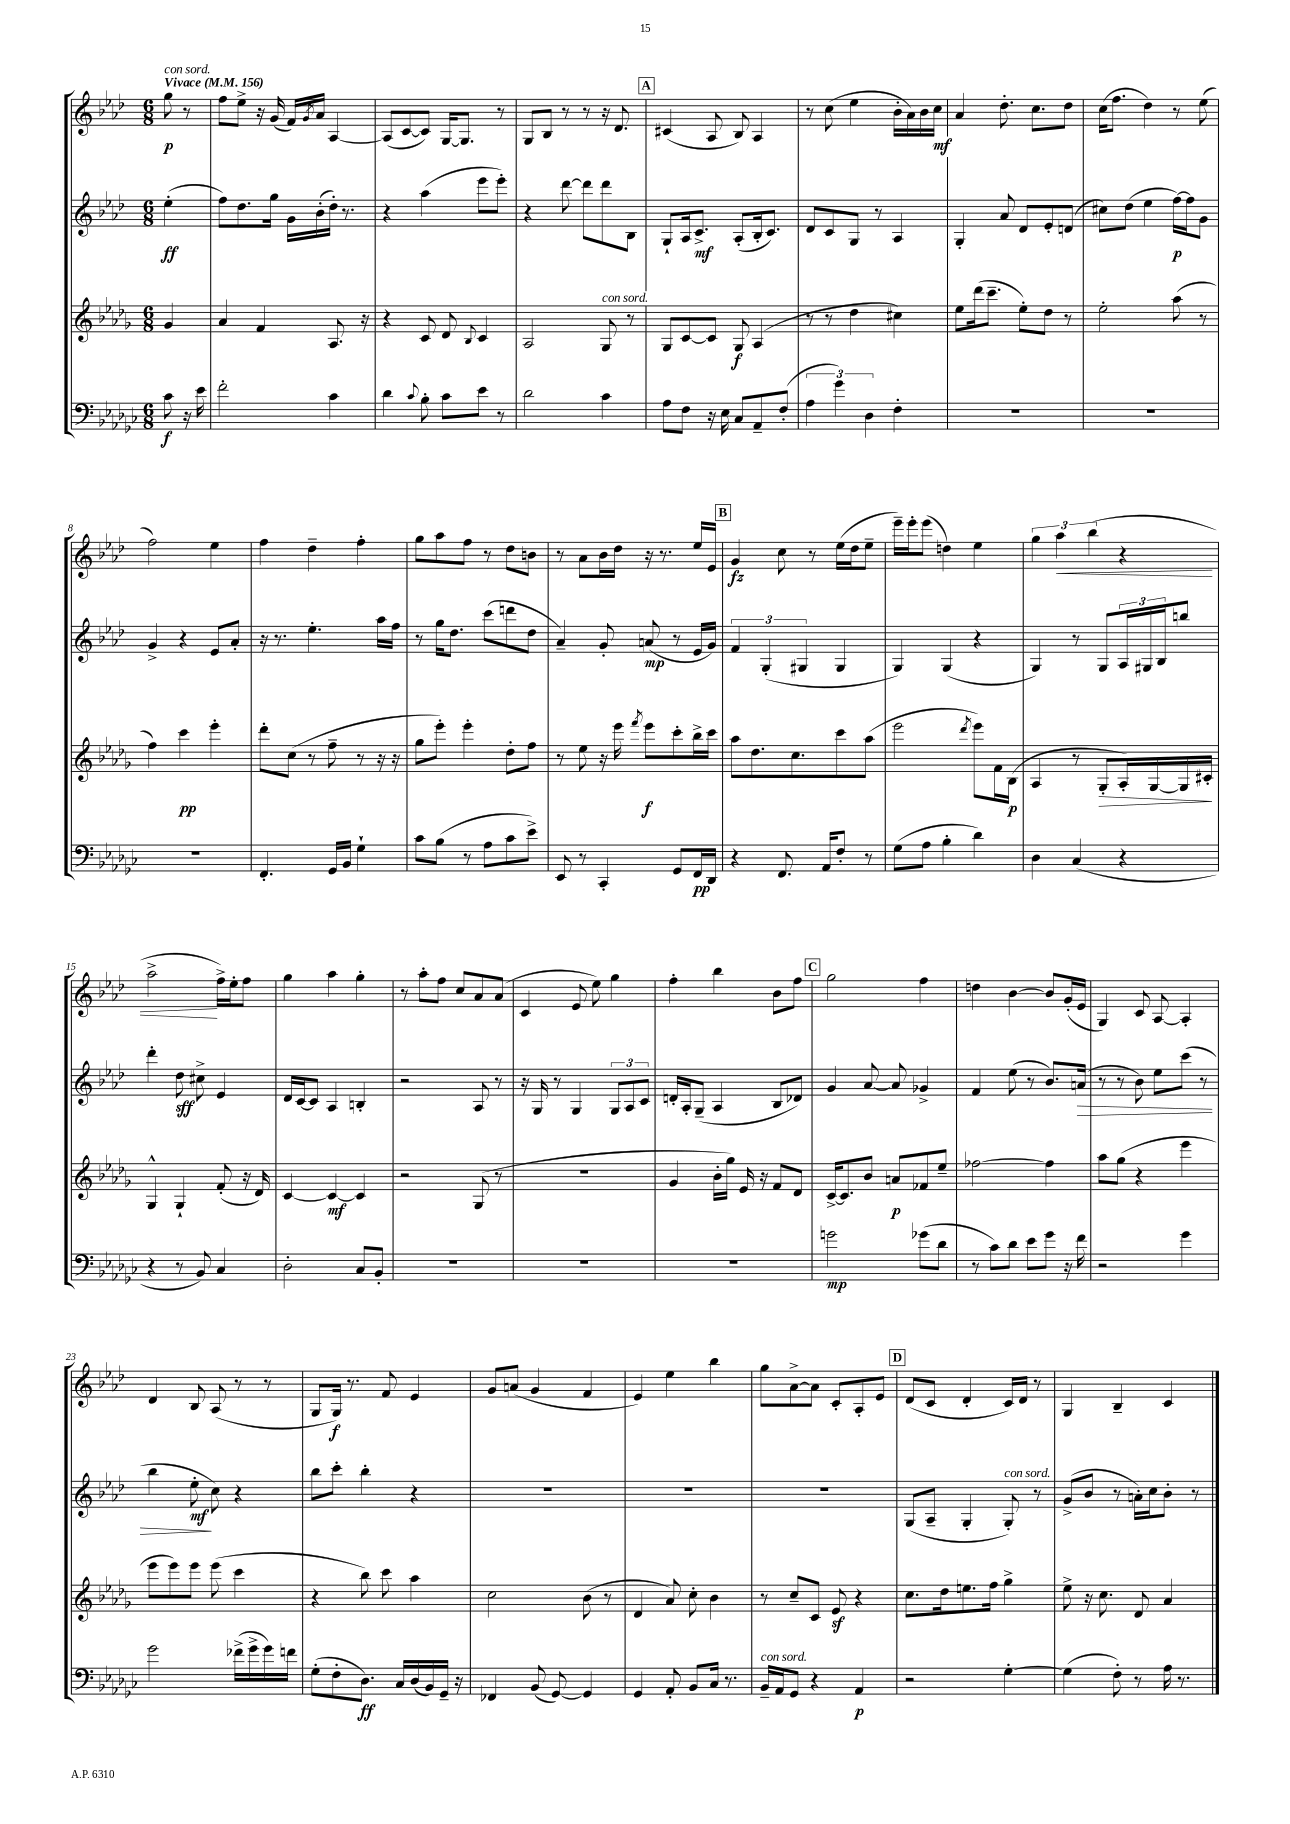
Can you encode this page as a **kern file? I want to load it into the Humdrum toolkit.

**kern	**kern	**kern	**kern
*staff4	*staff3	*staff2	*staff1
*clefF4	*clefG2	*clefG2	*clefG2
*k[b-e-a-d-g-c-]	*k[b-e-a-d-g-]	*k[b-e-a-d-]	*k[b-e-a-d-]
*M6/8	*M6/8	*M6/8	*M6/8
*MM156	*MM156	*MM156	*MM156
8c-	4g-	(4ee-'	8gg
16r	.	.	8r
16e-	.	.	.
=	=	=	=
2f'	4a-	8ff)	8ff
.	.	8.dd-	8ee-^
.	4f	.	16r
.	.	16gg	(16g
.	.	16g	16f)
.	.	.	8qg
.	.	(16b-'	16a-
4c-	8.A-	16dd-')	[4A-
.	.	8.r	.
.	16r	.	.
=	=	=	=
4d-	4r	4r	(8A-]
.	.	.	[8c
8qqc-	.	.	.
8B-'	8c	(4aa-	8c])
8c-	8d-	.	[16G
.	.	.	8.G]
.	8qqB-	.	.
8e-	4c	8eee-	.
8r	.	8eee-')	8r
=	=	=	=
2d-	2A-	4r	8G
.	.	.	8B-
.	.	[8ddd-	8r
.	.	8ddd-]	8r
4c-	8G-	8ddd-	16r
.	.	.	8.d-
.	8r	8B-	.
=	=	=	=
8A-	8G-	8G`	(4c#
8F	[8c	16A-	.
.	.	8.c^	.
16r	8c]	.	8A-
16E-	.	.	.
8C-	8G-	(8A-'	8B-)
8AA-~	(4A-	16B-'	4A-
.	.	8.c)	.
(8F'	.	.	.
=	=	=	=
6A-	8r	8d-	8r
.	8r	8c	(8cc
6g-)	.	.	.
.	4dd-	8G	4ee-
6D-	.	.	.
.	.	8r	.
4F'	4cc#)	4A-	16b-'
.	.	.	16a-)
.	.	.	16b-
.	.	.	16cc
=	=	=	=
2.r	8ee-	4G'	4a-
.	(16ddd-	.	.
.	8.ccc~	.	.
.	.	8a-	8.dd-'
.	8ee-')	8d-	.
.	.	.	8.cc
.	8dd-	8e-'	.
.	8r	(8d	8dd-
=	=	=	=
2.r	2ee-'	8cc#)	(16cc
.	.	.	8.ff
.	.	(8dd-	.
.	.	4ee-	4dd-)
.	(8aa-	[16ff)	8r
.	.	16ff]	.
.	8r	8g	(8ee-
=	=	=	=
2.r	4ff)	4g^	2ff)
.	4ccc	4r	.
.	4eee-'	8e-	4ee-
.	.	8a-'	.
=	=	=	=
4.FF'	8ddd-'	16r	4ff
.	.	8.r	.
.	(8cc	.	.
.	8r	4.ee-'	4dd-~
16GG-	8ff~	.	.
16BB-	.	.	.
4G-`	8r	.	4ff'
.	16r	16aa-	.
.	16r	16ff	.
=	=	=	=
8c-	8gg-	8r	8gg
(8B-	8eee-')	16gg	8aa-
.	.	8.dd-	.
8r	4eee-'	.	8ff
8A-	.	(8ccc	8r
8c-	8dd-'	8ddd	8dd-
8e-^)	8ff	8dd-	8b
=	=	=	=
8EE-	8r	4a-~)	8r
8r	8ee-	.	8a-
4CC-'	16r	8g'	16b-
.	16eee-	.	16dd-
.	8qfff	.	.
.	8eee-	(8a	16r
.	.	.	8.r
8GG-	8ccc'	8r	.
16FF	16bb-^	16e-	16ee-
16DD-	16ccc	16g)	16e-
=	=	=	=
4r	8aa-	6f	4g
.	8.dd-	.	.
.	.	(6G'	.
8.FF	.	.	8cc
.	8.cc	.	.
.	.	6G#	.
.	.	.	8r
16AA-	.	.	.
8F'	8ccc	4G#	(16ee-
.	.	.	16dd-
8r	(8aa-	.	8ee-~
=	=	=	=
(8G-	2eee-	4G)	16eee-~)
.	.	.	16eee-'
8A-	.	.	(8eee-
4B-'	.	(4G	4dd)
.	8qddd-	.	.
4d-)	8eee-)	4r	4ee-
.	16f	.	.
.	(16B-	.	.
=	=	=	=
4D-	4A-	4G)	6gg
.	.	.	6aa-
(4C-	8r	8r	.
.	.	.	(6bb-
.	8G-'	8G	.
4r	16A-')	24A-	4r
.	.	24G#	.
.	[16G-	.	.
.	.	24B-	.
.	16G-]	8bb	.
.	16c#'	.	.
=	=	=	=
4r	4G-^^	4ddd-'	2aa-^
8r	4G-`	8dd-	.
8BB-)	.	8cc#^	.
4C-	(8f'	4e-	16ff^)
.	.	.	16ee-'
.	16r	.	8ff
.	16d-)	.	.
=	=	=	=
2D-'	[4c	16d-	4gg
.	.	[16c	.
.	.	8c]	.
.	4c_	4A-	4aa-
8C-	4c]	4B'	4gg'
8BB-'	.	.	.
=	=	=	=
2.r	2r	2r	8r
.	.	.	8aa-'
.	.	.	8ff
.	.	.	8cc
.	(8G-	8A-	8a-
.	8r	8r	(8a-
=	=	=	=
2.r	2.r	16r	4c
.	.	16G	.
.	.	8r	.
.	.	4G	8e-
.	.	.	8ee-)
.	.	12G	4gg
.	.	12A-	.
.	.	12c	.
=	=	=	=
2.r	4g-	16d'	4ff'
.	.	16A-'	.
.	.	(8G~	.
.	16b-'	4A-	4bb-
.	16gg-)	.	.
.	16e-	.	.
.	16r	.	.
.	8f	8B-	8b-
.	8d-	8d-)	8ff
=	=	=	=
2g	[16c^	4g	2gg
.	8.c]	.	.
.	8b-	[8a-	.
.	8a	8a-]	.
(8g-	8f-	4g-^	4ff
8d-	8ee-~	.	.
=	=	=	=
8r	[2ff-	4f	4dd
8c-)	.	.	.
8d-	.	(8ee-	[4b-
8e-	.	8r	.
8g-	4ff-]	8.b-)	8b-]
16r	.	.	(16g'
16f	.	(16a	16e-
=	=	=	=
2r	8aa-	8r	4G)
.	(8gg-	8r	.
.	4r	8b-)	8c
.	.	8ee-	[8A-
4g-	4eee-	(8ccc	4A-']
.	.	8r	.
=	=	=	=
2g-	8eee-	4bb-	4d-
.	8eee-)	.	.
.	8eee-	8ee-'	8B-
.	(8eee-	8cc)	(8A-
(16f-^	4ccc	4r	8r
16g-^	.	.	.
16g-)	.	.	8r
16f	.	.	.
=	=	=	=
(8G-'	4r	8bb-	8G
8F'	.	8ccc'	16G)
.	.	.	8.r
8.D-)	8bb-)	4bb-'	.
.	8ccc	.	8f
16C-	.	.	.
(16D-	4aa-	4r	4e-
16BB-)	.	.	.
16GG-~	.	.	.
16r	.	.	.
=	=	=	=
4FF-	2cc	2.r	8g
.	.	.	(8a
(8BB-	.	.	4g
[8GG-)	.	.	.
4GG-]	(8b-	.	4f
.	8r	.	.
=	=	=	=
4GG-	4d-	2.r	4e-)
8AA-'	8a-)	.	4ee-
8BB-	8cc'	.	.
16C-	4b-	.	4bb-
8.r	.	.	.
=	=	=	=
16BB-~	8r	2.r	8gg
16AA-	.	.	.
8GG-	8cc~	.	[8a-^
4r	8c	.	8a-]
.	8e-	.	8c'
4AA-	4r	.	8A-'
.	.	.	8e-
=	=	=	=
2r	8.cc	(8G	(8d-
.	.	8A-~	8c
.	16dd-	.	.
.	8.ee	4G'	4d-'
.	16ff	.	.
[4G-'	4gg-^	8G')	16c)
.	.	.	16d-
.	.	8r	8r
=	=	=	=
(4G-]	8ee-^	(8g^	4G
.	16r	8b-	.
.	8.cc	.	.
8F')	.	8r	4B-~
8r	8d-	16a')	.
.	.	16cc	.
16A-	4a-	8b-'	4c
8.r	.	.	.
.	.	8r	.
==	==	==	==
*-	*-	*-	*-
